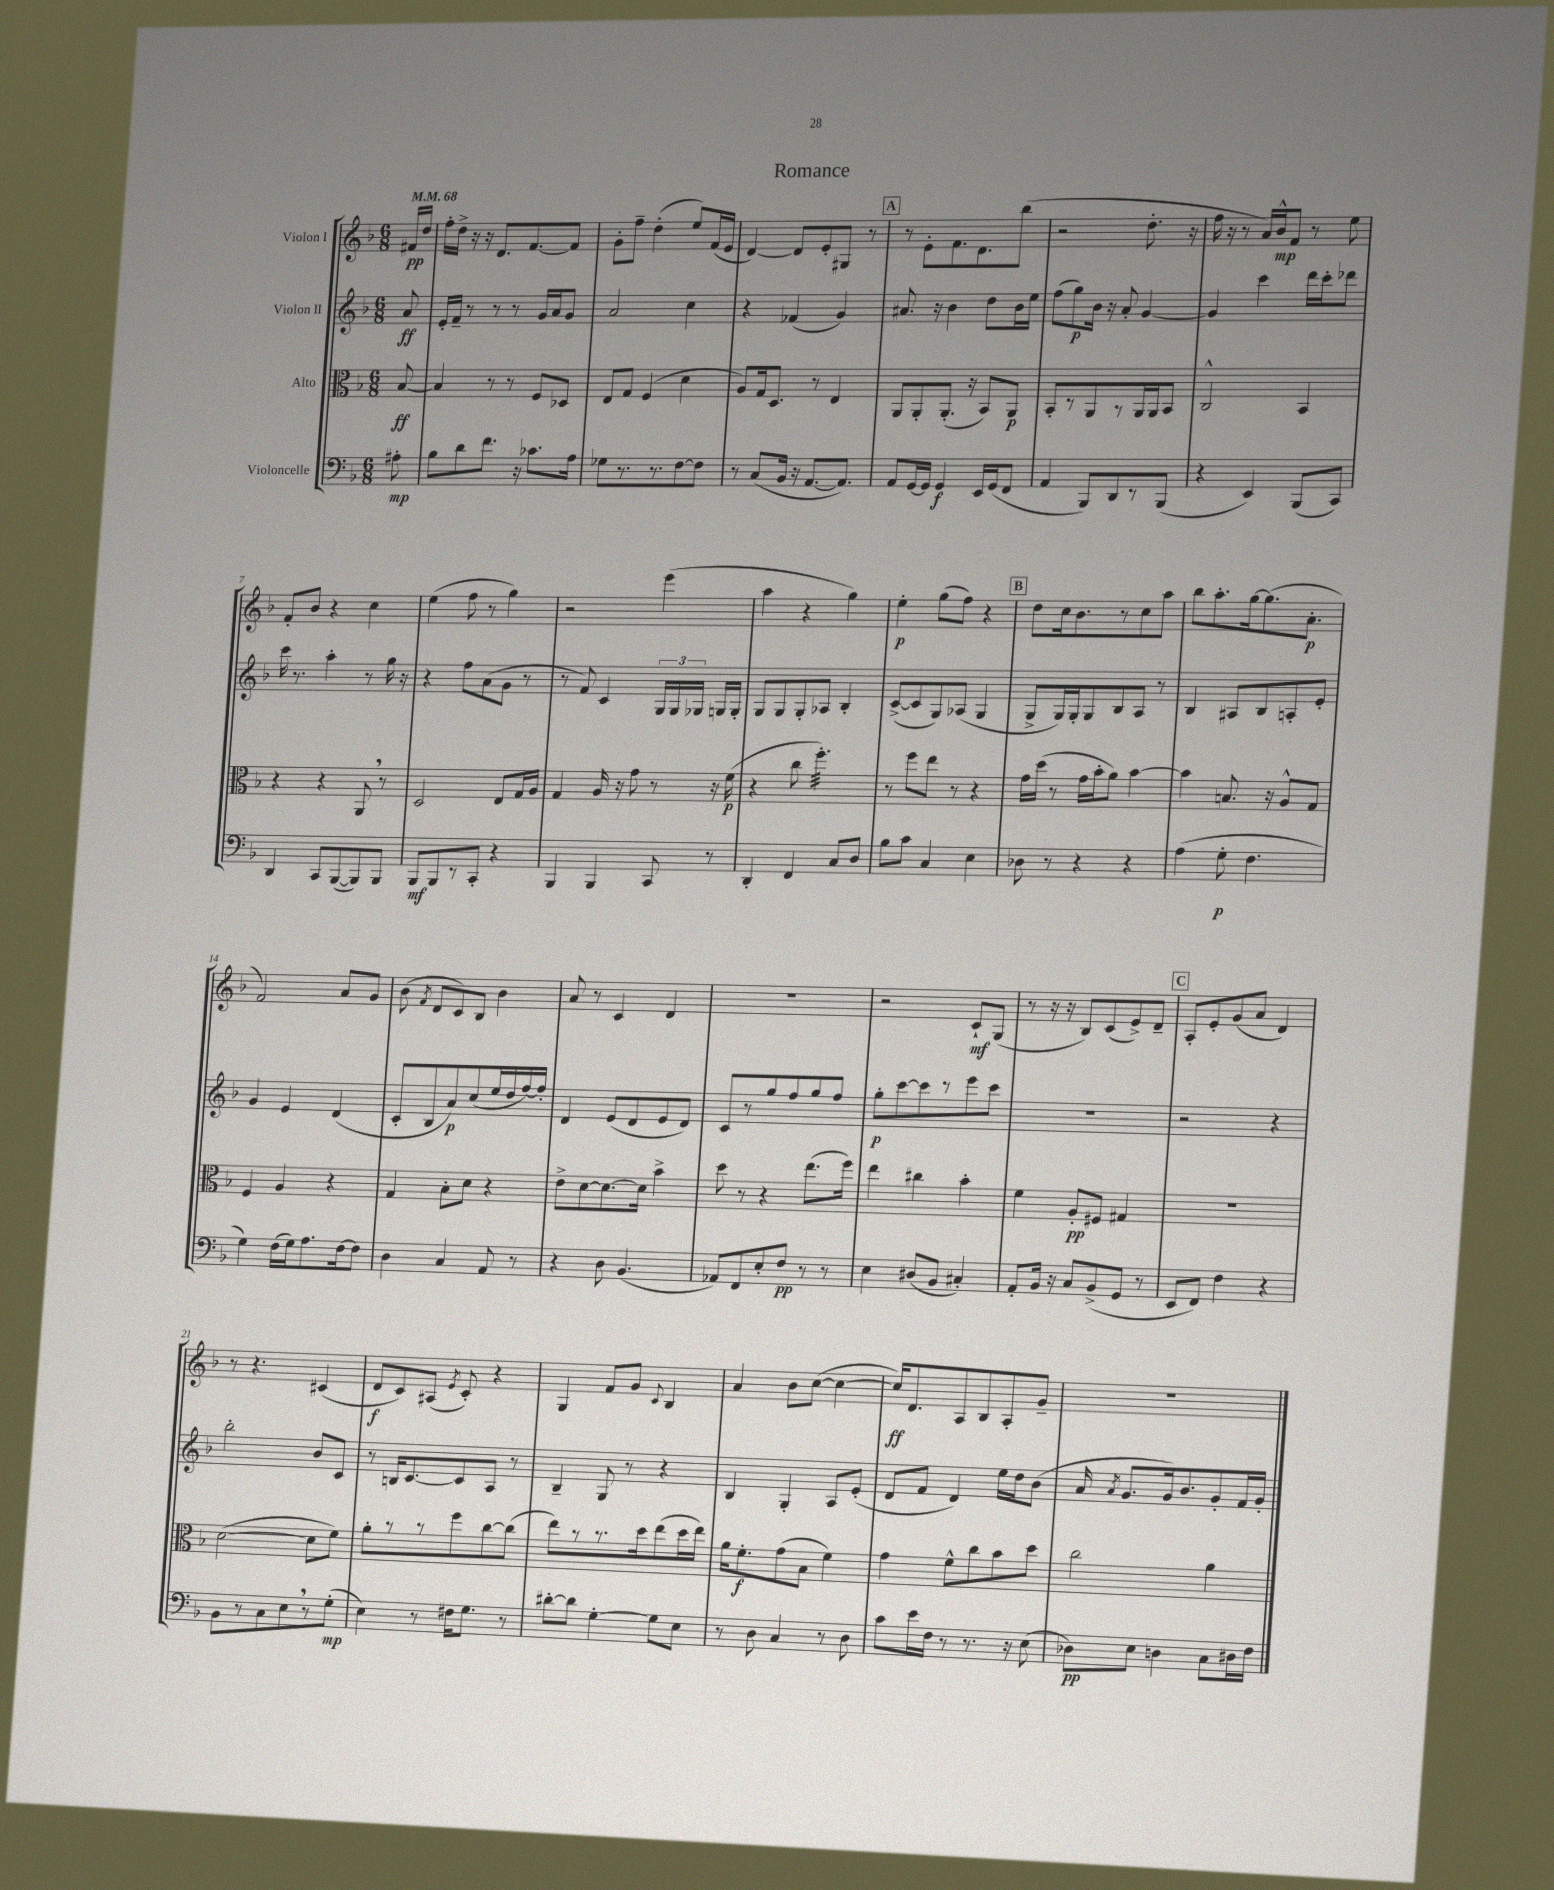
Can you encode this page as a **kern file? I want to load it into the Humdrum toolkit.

**kern	**kern	**kern	**kern
*staff4	*staff3	*staff2	*staff1
*clefF4	*clefC3	*clefG2	*clefG2
*k[b-]	*k[b-]	*k[b-]	*k[b-]
*M6/8	*M6/8	*M6/8	*M6/8
*MM68	*MM68	*MM68	*MM68
8A#'	[8B-	8a	16f#
.	.	.	16dd
=	=	=	=
8B-	4B-]	16e'	16ff'
.	.	16f~	16dd^
8d	.	8r	16r
.	.	.	16r
8.f	8r	8r	8.d
.	8r	8r	.
16r	.	.	[8.f
8.c-	8F	16g	.
.	.	16a	.
.	8D-	8g	8f]
16A	.	.	.
=	=	=	=
8G-	8E	2a	8g'
8.r	8G	.	8ff~
.	(4F	.	(4dd'
8.r	.	.	.
[8F	4d	4cc	8ee)
8F]	.	.	(16f
.	.	.	16e
=	=	=	=
8r	8A)	4r	[4d)
(8C	16G	.	.
.	8.D	.	.
16BB-	.	(4f-	8d]
16r	.	.	.
[8.AA	8r	.	8e'
.	4E	4g)	8G#
8.AA])	.	.	.
.	.	.	8r
=	=	=	=
8AA	8AA	8.a#	8r
[16GG	8AA'	.	8e'
16GG]	.	16r	.
4GG	(8.AA'	4b-	8.f
.	16r	.	8.d
16EE	8BB-)	8dd	.
(16GG	.	.	.
8FF	8AA	16b-	(8bb-
.	.	16ee	.
=	=	=	=
4AA	8BB-'	(8ff	2r
.	8r	8gg)	.
8BBB-)	8AA	16b-	.
.	.	16r	.
8DD	8r	8a'	.
8r	16AA	[4g	8.dd'
.	16AA	.	.
(8BBB-	8BB-	.	.
.	.	.	16r
=	=	=	=
4r	2C^^	4g]	16ff
.	.	.	16r
.	.	.	8r
4EE)	.	4ccc	16a)
.	.	.	16b-^^
.	.	.	8f
(8BBB-	4BB-	16ddd	8r
.	.	16ccc'	.
8CC)	.	8ddd-	8ee
=	=	=	=
4DD	4r	16ccc	8f'
.	.	8.r	.
.	.	.	8b-
8CC	4r	4aa'	4r
([8BBB-	.	.	.
8BBB-])	8AA	8r	4cc
8BBB-	8r	16gg	.
.	.	16r	.
=	=	=	=
8BBB-	2D	4r	(4ee
8BBB-	.	.	.
8r	.	8ff	8ff
8CC'	.	(8a	8r
4r	8E	8g	4gg)
.	16G	8r	.
.	16A	.	.
=	=	=	=
4BBB-	4G	8r	2r
.	.	8f)	.
4BBB-	16A	4c	.
.	16r	.	.
.	8g	.	.
8CC	8r	24G	(4eee
.	.	24G	.
.	.	24G-	.
8r	16r	16G	.
.	(16f	16G'	.
=	=	=	=
4DD'	4r	8G	4aa
.	.	8G	.
4FF	8cc	8G'	4r
.	4.ff')	8A-	.
8C	.	4B-'	4gg)
8D	.	.	.
=	=	=	=
8B-	8r	([8c^	4ee'
8c	8ff	8c]	.
4C	8ee	8G)	(8gg
.	8r	(8A-	8ff)
4E	4r	4G	4r
=	=	=	=
8D-	16g	8G^	8dd
.	(16dd	.	.
8r	8r	16G)	16cc
.	.	16G'	8.b-
4r	16g	8G	.
.	16b-'	.	.
.	8a)	8B-	8r
4r	[4b-	8A	8cc
.	.	8r	8aa
=	=	=	=
(4A	4b-]	4B-	8bb-
.	.	.	8.aa'
8G'	8.B	8A#	.
.	.	.	[16gg
4.F	.	8B-	(8.gg]
.	16r	.	.
.	8A^^	8A'	.
.	.	.	8.a'
.	8G	8e'	.
=	=	=	=
4G)	4F	4g	2f)
(16F	4A	4e	.
16G)	.	.	.
8.A	.	.	.
.	4r	(4d	8a
[16F	.	.	.
8F]	.	.	8g
=	=	=	=
4D	4G	8c'	(8b-
.	.	.	8qf
.	.	8B-	8d
4C	8B-'	8a)	8c)
.	8d	(8cc	8B-
8AA	4r	16ee	4b-
.	.	16dd	.
8r	.	[16ff)	.
.	.	16ff']	.
=	=	=	=
4r	8e^	4d	8a
.	[8d	.	8r
8D	8.d_	(8e	4c
(4.BB-	.	8d	.
.	16d]	.	.
.	4b-^	8e	4d
.	.	8d)	.
=	=	=	=
8AA-)	8dd	8c	2.r
8FF	8r	8r	.
8E'	4r	8gg	.
8F	.	8ff	.
8r	(8.ee	8gg	.
8r	.	8ff	.
.	16ff)	.	.
=	=	=	=
4E	4ee	8gg'	2r
.	.	[8ccc	.
(8D#	4cc#	8ccc]	.
8BB-	.	8r	.
4C#')	4b-'	8eee	8c`
.	.	8ccc	(8G
=	=	=	=
8AA'	4f	2.r	8r
16BB-	.	.	16r
16r	.	.	16r
8C	8A'	.	8B-)
(8BB-^	8F#	.	(8c
8GG	4G#	.	8e^)
8r	.	.	8d~
=	=	=	=
8EE	2.r	2r	8A'
8FF)	.	.	8e'
4F	.	.	(8g
.	.	.	8a
4r	.	4r	4d)
=	=	=	=
8BB-	([2d	2bb-'	8r
8r	.	.	4.r
8C	.	.	.
8E	.	.	.
8r	8d]	8b-	(4c#
(8G'	8f)	8c	.
=	=	=	=
4E)	8a'	8r	8d
.	8r	16B	8c)
.	.	[8.c	.
8r	8r	.	(8A#
.	.	.	8qe
16F#	8ff	8c]	8c')
8.G	.	.	.
.	[8cc	8A	4r
8r	(8cc]	8r	.
=	=	=	=
[8d#'	8ee)	4B-~	4G
8d#]	8r	.	.
[4G'	8.r	8G	8f
.	.	8r	8g
.	16dd	.	.
.	.	.	8qqc
8G]	(8ee	4r	4B-
8E	16dd	.	.
.	16ee)	.	.
=	=	=	=
8r	16a	4B-	4a
.	8.f'	.	.
8D	.	.	.
4C	(8g	4G'	8b-
.	8B-	.	([8cc
8r	4f)	8A	4cc_
8D	.	(8e'	.
=	=	=	=
8c	4g	8d	16cc])
.	.	.	8.d
16e	.	8f	.
16F	.	.	.
8r	8f^^	4d)	8A
8.r	8cc	.	8B-
.	8b-	16ee	8A'
16r	.	16dd	.
(8E	8dd	(8b-	8g~
=	=	=	=
8D-)	2cc	16a	2.r
.	.	8qa	.
.	.	8.g	.
8E	.	.	.
4D	.	16g)	.
.	.	8.b-	.
8C	4a	8g'	.
16D#	.	16f	.
16F	.	16g'	.
==	==	==	==
*-	*-	*-	*-
